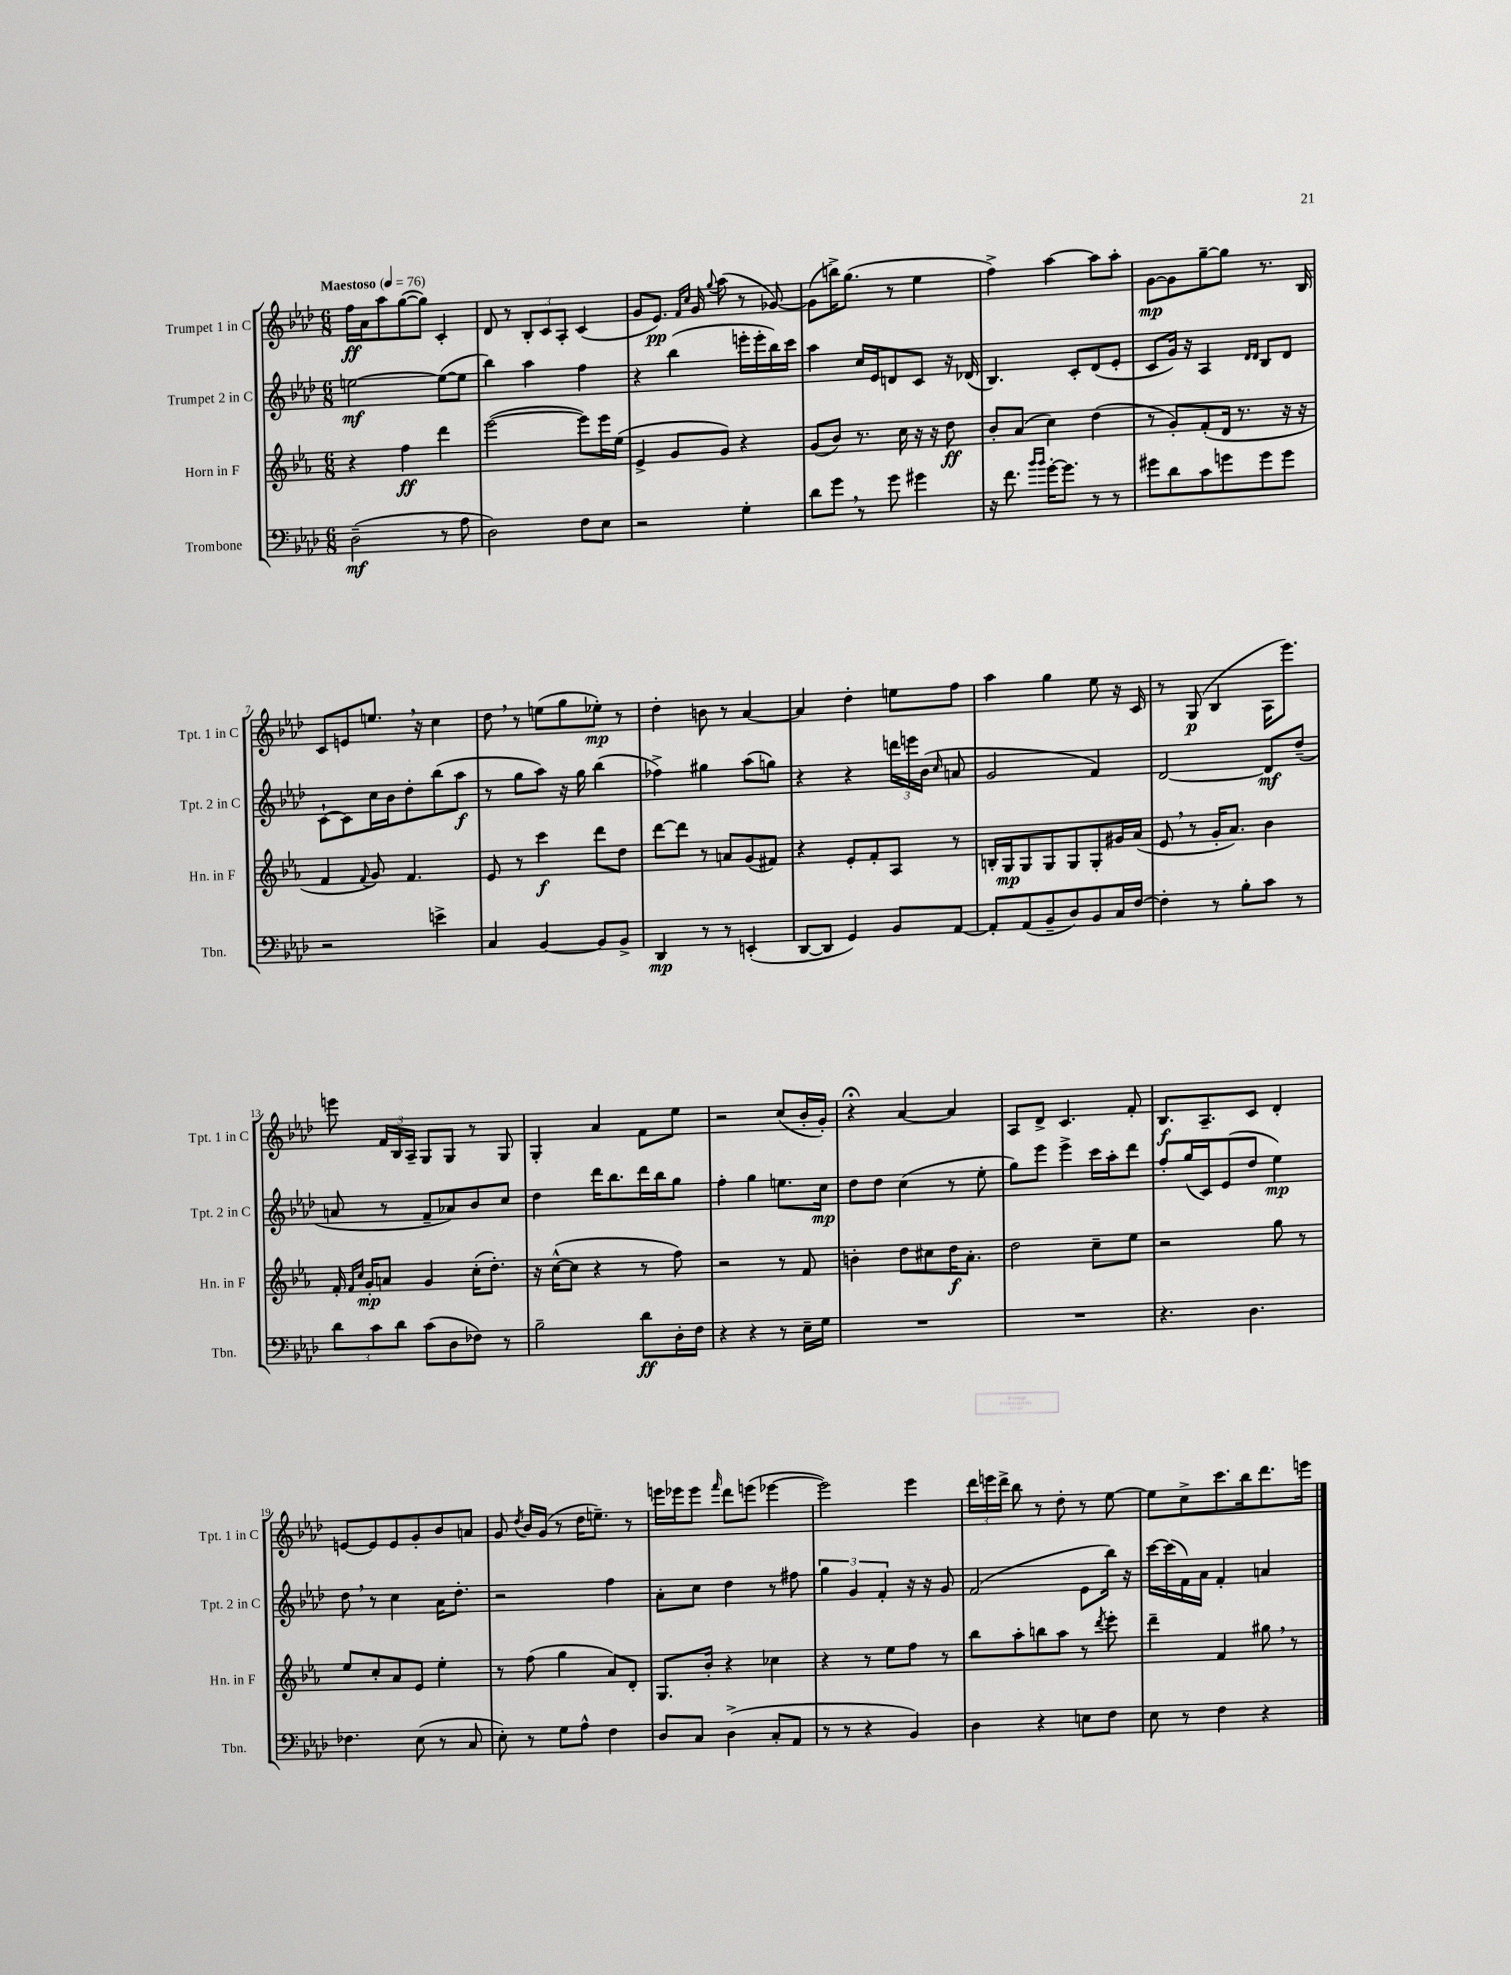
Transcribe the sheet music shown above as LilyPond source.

<<
\new StaffGroup <<
\new Staff = "s0" \with { instrumentName = "Trumpet 1 in C" shortInstrumentName = "Tpt. 1 in C" } {
    \clef treble \key aes \major \numericTimeSignature \time 6/8 \tempo "Maestoso" 4 = 76
    \autoBeamOff f''16[\ff aes'16 aes''8 g''8~( g''8]) c'4-. |
    des'8 r8 \tuplet 3/2 { bes8[-. c'8 aes8]-. } c'4( |
    g'8[ ees'8.]\pp) \grace { f'16[ c''16] } g'16 \appoggiatura { g''8 } aes''8( r8 ges'8~) |
    ges'8[( b''16->) g''8.]( r8 ees''4 |
    f''4->) aes''4~ aes''8[ aes''8]-. |
    g'8[~\mp g'8 g''8~-- g''8] r8. bes16 |
    c'8[ e'8 e''8.] \breathe r16 c''4 |
    des''8 \breathe r8 e''8[( g''8 ees''8]-.\mp) r8 |
    des''4-. b'8 r8 aes'4~ |
    aes'4 des''4-. e''8[ f''8] |
    aes''4 g''4 ees''8 r16 c'16 |
    r8 g8\p( bes4 aes16[ ees'''8.]) |
    e'''8 \tuplet 3/2 { f'16[ bes16 aes16]-- } g8[ g8] r8 g8 |
    g4-. aes'4 f'8[ ees''8] |
    r2 c''8[( bes'16-. g'16]-.) |
    r4\fermata aes'4~ aes'4 |
    aes8[ des'8]-> c'4. f'8-. |
    bes8.[\f aes8.-- c'8] des'4-. |
    e'8[~ e'8 e'8 g'8-. bes'8 a'8] |
    g'8 \acciaccatura { des''8 } bes'16[ g'16]( r8 des''16[ e''8.]--) r8 |
    e'''16[ ees'''16 ees'''8] \grace { f'''16 } des'''8[ e'''8]( ees'''4~ |
    ees'''2) ees'''4 |
    \tuplet 3/2 { des'''16[ e'''16 des'''16]-> } bes''8 r8 des''8-. r8 ees''8~ |
    ees''8[ c''8-> c'''8. bes''16 des'''8. e'''16] \bar "|." |
}
\new Staff = "s1" \with { instrumentName = "Trumpet 2 in C" shortInstrumentName = "Tpt. 2 in C" } {
    \clef treble \key aes \major \numericTimeSignature \time 6/8
    \autoBeamOff e''2~\mf e''8[~( e''8] |
    bes''4) aes''4 f''4 |
    r4 bes''4( e'''16[-. e'''16-. bes''16) c'''16] |
    aes''4 c''16[ ees'16 d'8 c'8] r16 des'16( |
    bes4.) c'8[-. des'8( ees'8]-. |
    c'8[ g'16]) r16 aes4 \grace { des'16[ des'16] } bes8[ des'8] |
    c'8[~-! c'8 c''16 bes'16 des''8-. bes''8( aes''8]\f |
    r8 g''8[ aes''8]) r16 g''16 bes''4( |
    fes''4->) gis''4 aes''8[( g''8]) |
    r4 r4 \tuplet 3/2 { d'''16[ e'''16 bes'16]( } \grace { c''16 } a'8 |
    g'2 f'4) |
    des'2~ des'8[\mf des''8]--( |
    a'8 r8 f'8[-- aes'8) bes'8 c''8] |
    des''4 des'''16[ bes''8. des'''16 bes''16 g''8] |
    f''4-. g''4 e''8.[ c''16]\mp |
    des''8[ des''8] c''4( r8 ees''8-. |
    g''8[) ees'''8] ees'''4-> c'''16[ aes''16-. des'''8] |
    f''8[-. g''16( c'16) ees'8( des''8] ees''4\mp) |
    des''8 \breathe r8 c''4 aes'16[ des''8.]-. |
    r2 f''4 |
    aes'8[-. c''8] des''4 r8 fis''8 |
    \tuplet 3/2 { g''4 g'4 f'4-. } r16 r16 g'8 |
    f'2( ees'8[ bes''16]) r16 |
    c'''16[~ c'''16( f'16) aes'16] f'4-. a'4 \bar "|." |
}
\new Staff = "s2" \with { instrumentName = "Horn in F" shortInstrumentName = "Hn. in F" } {
    \clef treble \key ees \major \numericTimeSignature \time 6/8
    \autoBeamOff r4 f''4\ff d'''4 |
    ees'''2~( ees'''8[) ees'''16 ees''16]( |
    ees'4-> g'8[ g'8]) r4 |
    g'8[( bes'8]) r8. c''16 r16 r16 d''8\ff |
    bes'8[-. aes'8]( c''4) d''4( |
    r8 g'8[-.) f'8-.( d'16] r8. r16 r16 |
    f'4 \appoggiatura { f'8 } g'8) f'4. |
    ees'8 r8 c'''4\f d'''8[ d''8] |
    d'''8[~ d'''8] r8 a'8[ g'8( fis'8]) |
    r4 ees'8[-. f'8-. aes8] r8 |
    b16[-. g16\mp g8 g8 g8 g8-. gis'16 aes'16]( |
    ees'8 \breathe r8 g'16[-. aes'8.]) bes'4 |
    f'16-. \grace { f'16[ c''16] } g'16[-.\mp a'8] g'4 c''16[-.( d''8.]-.) |
    r16 c''16[~-^( c''8] r4 r8 f''8) |
    r2 r8 f'8 |
    b'4-. d''8[ cis''8 d''16\f aes'8.]-. |
    d''2 c''8[-- ees''8] |
    r2 g''8 r8 |
    ees''8[ c''8-. aes'8 ees'8] ees''4-. |
    r8 f''8( g''4 aes'8[) d'8]-. |
    g8.[ bes'16]-. r4 ces''4 |
    r4 r8 ees''8[ f''8] r8 |
    bes''8[ aes''8-. b''8 aes''8] r8 \acciaccatura { d'''8 } ees'''8-. |
    d'''4-- f'4 gis''8 \breathe r8 \bar "|." |
}
\new Staff = "s3" \with { instrumentName = "Trombone" shortInstrumentName = "Tbn." } {
    \clef bass \key aes \major \numericTimeSignature \time 6/8
    \autoBeamOff des2--\mf( r8 aes8 |
    des2) f8[ ees8] |
    r2 g4-. |
    des'8[ g'8] \breathe r8 g'8 gis'4 |
    r16 f'8. \grace { bes'16[ bes'16] } g'16[~-. g'8.] r8 r8 |
    gis'8[ des'8 c'8 g'8 g'8 g'8] |
    r2 e'4-> |
    c4 bes,4~ bes,8[ bes,8]-> |
    des,4\mp r8 r8 e,4-.( |
    des,8[~ des,8] g,4) bes,8[ aes,8]~ |
    aes,8[-. aes,8( bes,8-- des8) bes,8 c16 f16]~ |
    f4-. r8 bes8[-. c'8] r8 |
    \tuplet 3/2 { des'8[ c'8 des'8] } c'8[( des8 fes8]) r8 |
    bes2-- des'8[\ff des16-. f16] |
    r4 r4 r8 ees16[-- g16] |
    R2. |
    R2. |
    r4. des4. |
    fes4. ees8( r8 c8 |
    ees8-.) r8 g8[ aes8]-^ f4 |
    des8[ c8] des4->( c8[-. aes,8] |
    r8 r8 r4 bes,4) |
    des4 r4 e8[ f8] |
    ees8 r8 f4 r4 \bar "|." |
}
>>
>>
